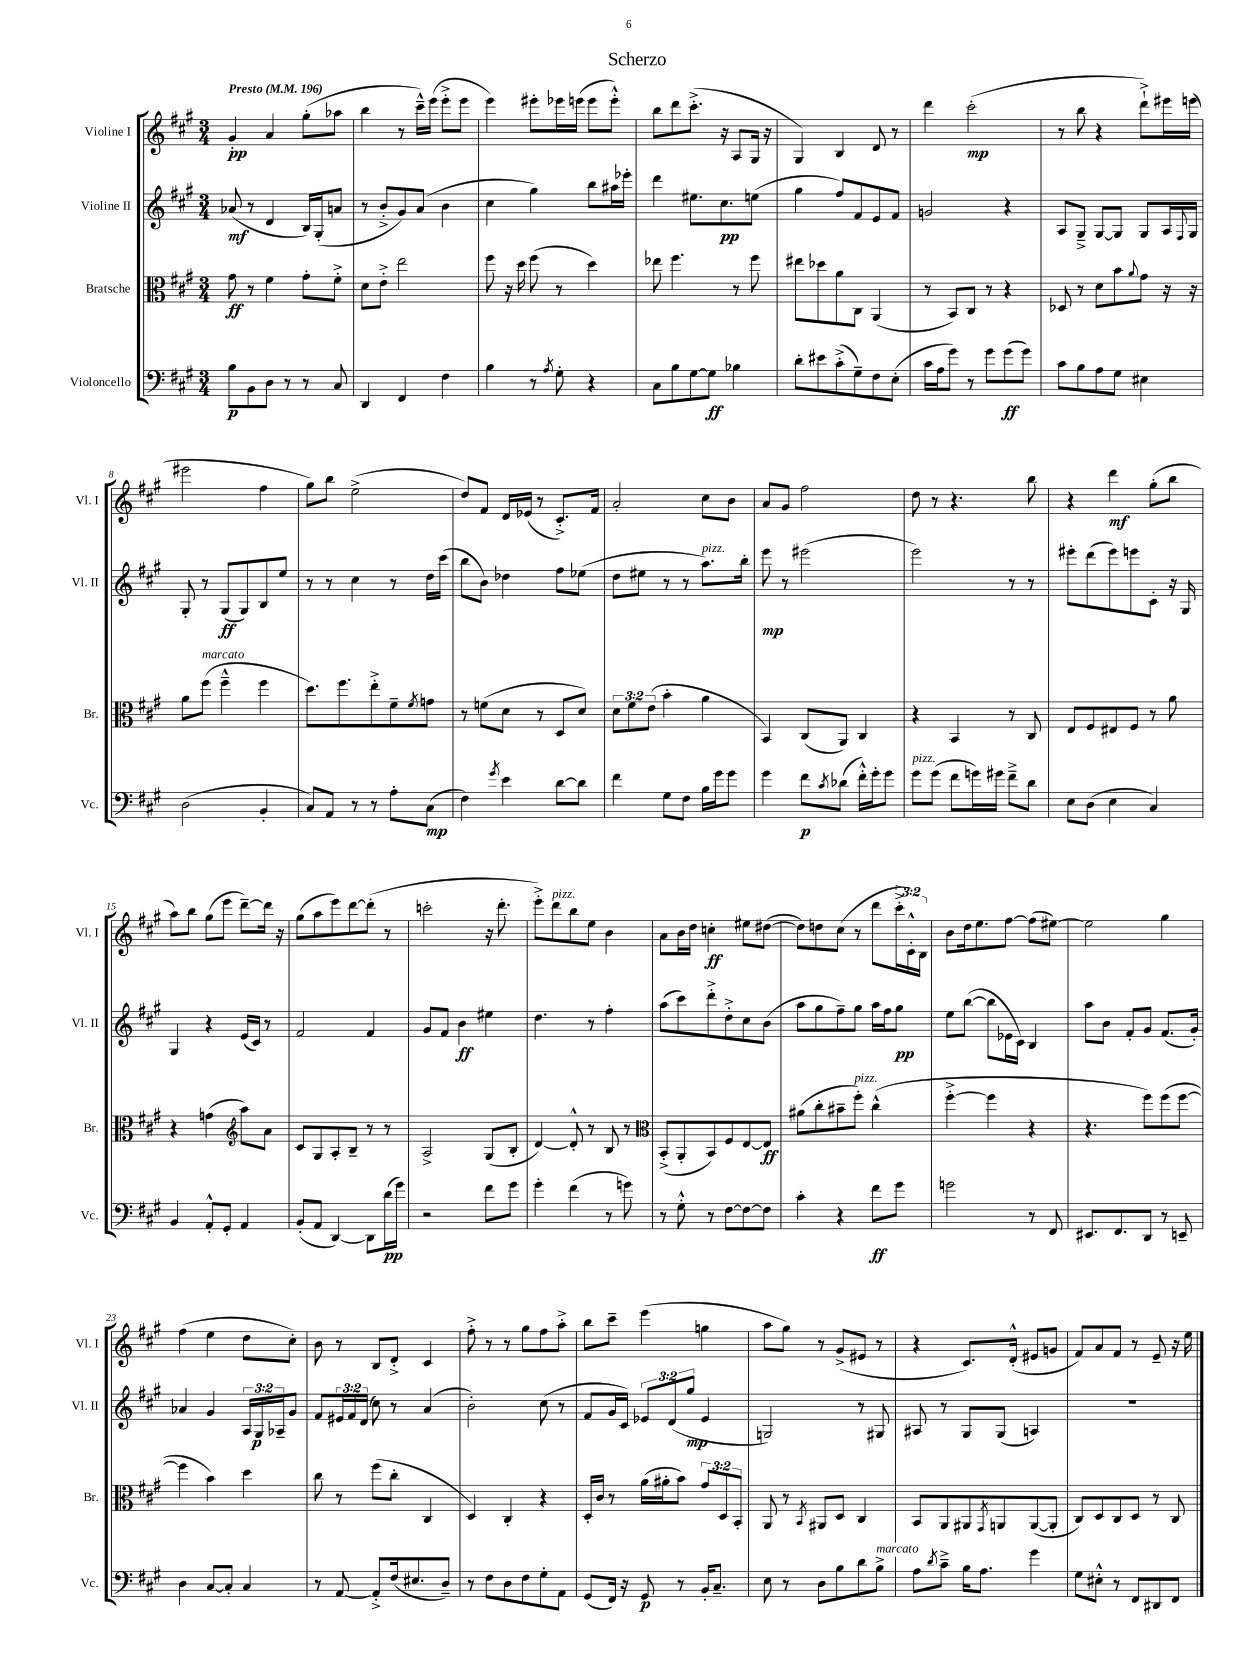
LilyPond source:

\header { title = "Scherzo" }
<<
\new StaffGroup <<
\new Staff = "s0" \with { instrumentName = "Violine I" shortInstrumentName = "Vl. I" } {
    \clef treble \key a \major \numericTimeSignature \time 3/4 \override Staff.TupletNumber.text = #tuplet-number::calc-fraction-text \tempo "Presto" 4 = 196
    gis'4-.\pp a'4 gis''8-.( aes''8 |
    b''4 r8 cis'''16---^) e'''16( e'''8-.-> e'''8 |
    e'''4) eis'''8-. ees'''16 e'''16( e'''8 e'''8-.-^) |
    b''8 d'''8 cis'''8.-.->( r16 a8 gis16 r16 |
    gis4) b4 d'8 r8 |
    d'''4 cis'''2-.\mp( |
    r8 b''8 r4 d'''8-!->) eis'''16 e'''16( |
    eis'''2 fis''4 |
    gis''8) b''8 e''2->( |
    d''8) fis'8 d'16 ees'16( r8 cis'8.-.->) fis'16 |
    a'2-. cis''8 b'8 |
    a'8 gis'8 fis''2 |
    d''8 r8 r4. b''8 |
    r4 d'''4\mf gis''8-.( b''8 |
    a''8) b''8 gis''8( e'''8 d'''8~--) d'''16 r16 |
    gis''8( a''8 e'''8) d'''8~ d'''8-.( r8 |
    c'''2-. r16 d'''8.-. |
    e'''8-.->) d'''8^\markup { \italic "pizz." } b''8 e''8 b'4 |
    a'8 b'16 d''16 c''4-.\ff eis''8 dis''8~( |
    dis''8) d''8 cis''8( r8 d'''8 \tuplet 3/2 { cis'''16-.-> cis'16-.-^) b16 } |
    b'8 d''16 e''8. fis''8~ fis''8( eis''8~) |
    eis''2 gis''4 |
    fis''4( e''4 d''8 cis''8-.) |
    b'8 r8 b8 d'8-.-> cis'4 |
    fis''8-.-> r8 r8 gis''8 fis''8 a''8-.-> |
    b''8 cis'''8-- e'''4( g''4 |
    a''8 gis''8) r8 gis'8->( eis'8 r8 |
    r4 cis'8.) d'16-.-^( eis'8 g'8 |
    fis'8) a'8 fis'8 r8 e'8-- r16 e''16 \bar "|." |
}
\new Staff = "s1" \with { instrumentName = "Violine II" shortInstrumentName = "Vl. II" } {
    \clef treble \key a \major \numericTimeSignature \time 3/4 \override Staff.TupletNumber.text = #tuplet-number::calc-fraction-text
    aes'8\mf( r8 d'4 b16) gis16-.( a'8 |
    r8 b'8-.-> gis'8) a'8( b'4 |
    cis''4 gis''4) b''8 ais''16 ees'''16-. |
    d'''4 eis''8. cis''8.\pp e''8( |
    gis''4 fis''8) fis'8 e'8 fis'8 |
    g'2 r4 |
    a8 gis8---> gis8~ gis8 gis8 a16 \appoggiatura { fis8 } gis16 |
    gis8-. r8 gis8\ff( gis8) b8 e''8 |
    r8 r8 cis''4 r8 d''16 cis'''16( |
    b''8 b'8) des''4 fis''8 ees''8( |
    d''8 eis''8 r8 r8 a''8.^\markup { \italic "pizz." }) b''16-. |
    e'''8\mp r8 eis'''2( |
    e'''2) r8 r8 |
    eis'''8-. d'''8( eis'''8) e'''8 cis'8-. r16 gis16 |
    gis4 r4 e'16( cis'16) r8 |
    fis'2 fis'4 |
    gis'8 fis'8 b'4\ff eis''4 |
    d''4. r8 fis''4-. |
    a''8( cis'''8) d'''8-.-> d''8-.-> cis''8 b'8( |
    a''8 gis''8 fis''8--) gis''8 a''16 fis''16 gis''8\pp |
    e''8 b''8~( b''8 ees'16 cis'16) b4 |
    a''8 b'8 fis'8-. gis'8 fis'8.( gis'16-.) |
    aes'4 gis'4 \tuplet 3/2 { a16 gis16\p aes16-- } gis'8 |
    fis'8 \tuplet 3/2 { eis'16 fis'16 d'16( } cis''8) r8 a'4( |
    b'2-.) cis''8( r8 |
    fis'8 gis'16 cis'16) \tuplet 3/2 { ees'8 d'8( gis''8\mp } ees'4 |
    g2) r8 gis8 |
    ais8 r8 gis8 gis8( a4) |
    R2. \bar "|." |
}
\new Staff = "s2" \with { instrumentName = "Bratsche" shortInstrumentName = "Br." } {
    \clef alto \key a \major \numericTimeSignature \time 3/4 \override Staff.TupletNumber.text = #tuplet-number::calc-fraction-text
    gis'8\ff r8 fis'4 gis'8-. fis'8-.-> |
    d'8 e'8-.-> e''2 |
    fis''8 r16 d''16 fis''8( r8 d''4) |
    ees''8 fis''4. r8 fis''8 |
    eis''8 des''8 a'8 cis8 a,4( |
    r8 b,8) cis8 r8 r4 |
    des8 r8 d'8 b'8 \appoggiatura { a'8 } gis'8 r16 r16 |
    a'8 fis''8^\markup { \italic "marcato" }( fis''4---^ fis''4 |
    d''8.) fis''8. e''8-.-> fis'8-- \acciaccatura { fis'8 } g'8 |
    r8 f'8( d'8 r8 d8 d'8) |
    \tuplet 3/2 { d'8 fis'8 e'8( } b'4-. a'4 |
    b,4) cis8( a,8) cis4 |
    r4 b,4 r8 cis8 |
    e8 fis8 eis8 fis8 r8 a'8 |
    r4 g'4( \clef treble a''8) a'8 |
    cis'8 gis8 a8-. b8-- r8 r8 |
    a2-> gis8( b8-. |
    d'4~) d'8-.-^ r8 b8 r8 |
    \clef alto b,8-.->( a,8-. b,8) fis8 e8~ e8\ff |
    ais'8( cis''8-. bis'8-- fis''8-.^\markup { \italic "pizz." }) cis''4-^( |
    fis''4~-.-> fis''4 r4 |
    r4. fis''8) fis''8( fis''8~ |
    fis''4 b'4) d''4 |
    cis''8 r8 fis''8( cis''8-. cis4 |
    d4) cis4-. r4 |
    d16-. cis'16 r8 a'16( ais'16-. b'8) \tuplet 3/2 { gis'8 d8 b,8-. } |
    a,8 r8 \acciaccatura { b,8 } ais,8 d8 cis4 |
    b,8 a,8 ais,8 \acciaccatura { gis,8 } a,8 a,8~( a,8-. |
    cis8) d8 cis8 d8 r8 cis8 \bar "|." |
}
\new Staff = "s3" \with { instrumentName = "Violoncello" shortInstrumentName = "Vc." } {
    \clef bass \key a \major \numericTimeSignature \time 3/4
    b8\p b,8 d8 r8 r8 cis8 |
    d,4 fis,4 fis4 |
    b4 r8 \acciaccatura { a8 } gis8-. r4 |
    cis8 b8 gis8~ gis8\ff bes4 |
    d'8-. eis'8 cis'8-.->( gis8--) fis8 e8-.( |
    cis'16 a16 gis'8) r8 gis'8 gis'8\ff( gis'8) |
    cis'8 b8 a8 gis8 eis4 |
    d2( b,4-. |
    cis8) a,8 r8 r8 a8-. cis8\mp( |
    fis4) \acciaccatura { gis'8 } e'4 d'8~ d'8 |
    fis'4 gis8 fis8 b16 gis'16 gis'8 |
    gis'4 fis'8\p \acciaccatura { cis'8 } des'8( fis'16-.-^) gis'16-. gis'8 |
    gis'8^\markup { \italic "pizz." } gis'8( fis'8 g'16) gis'16 fis'8---> d'8 |
    e8 d8( e4 cis4) |
    b,4 a,8-.-^ gis,8-. a,4 |
    b,8-.( a,8 d,4~) d,8 d'16\pp( gis'16) |
    r2 fis'8 gis'8 |
    gis'4-. fis'4( r8 g'8) |
    r8 gis8-.-^ r8 fis8~ fis8~ fis8 |
    cis'4-. r4 fis'8\ff gis'8 |
    g'2 r8 fis,8 |
    eis,8. fis,8. d,8 r8 e,8-- |
    d4 cis8~ cis8-. cis4 |
    r8 a,8~ a,8-.-> fis16( eis8. d8--) |
    r8 fis8 d8 fis8 gis8-. a,8 |
    gis,8( fis,16) r16 gis,8\p r8 b,16-. cis8.-- |
    e8 r8 d8 b8 d'8 b8->^\markup { \italic "marcato" } |
    a8 \acciaccatura { d'8 } cis'8---> b16 a8. gis'4 |
    gis8 eis8-.-^ r8 fis,8 dis,8 fis,8 \bar "|." |
}
>>
>>
